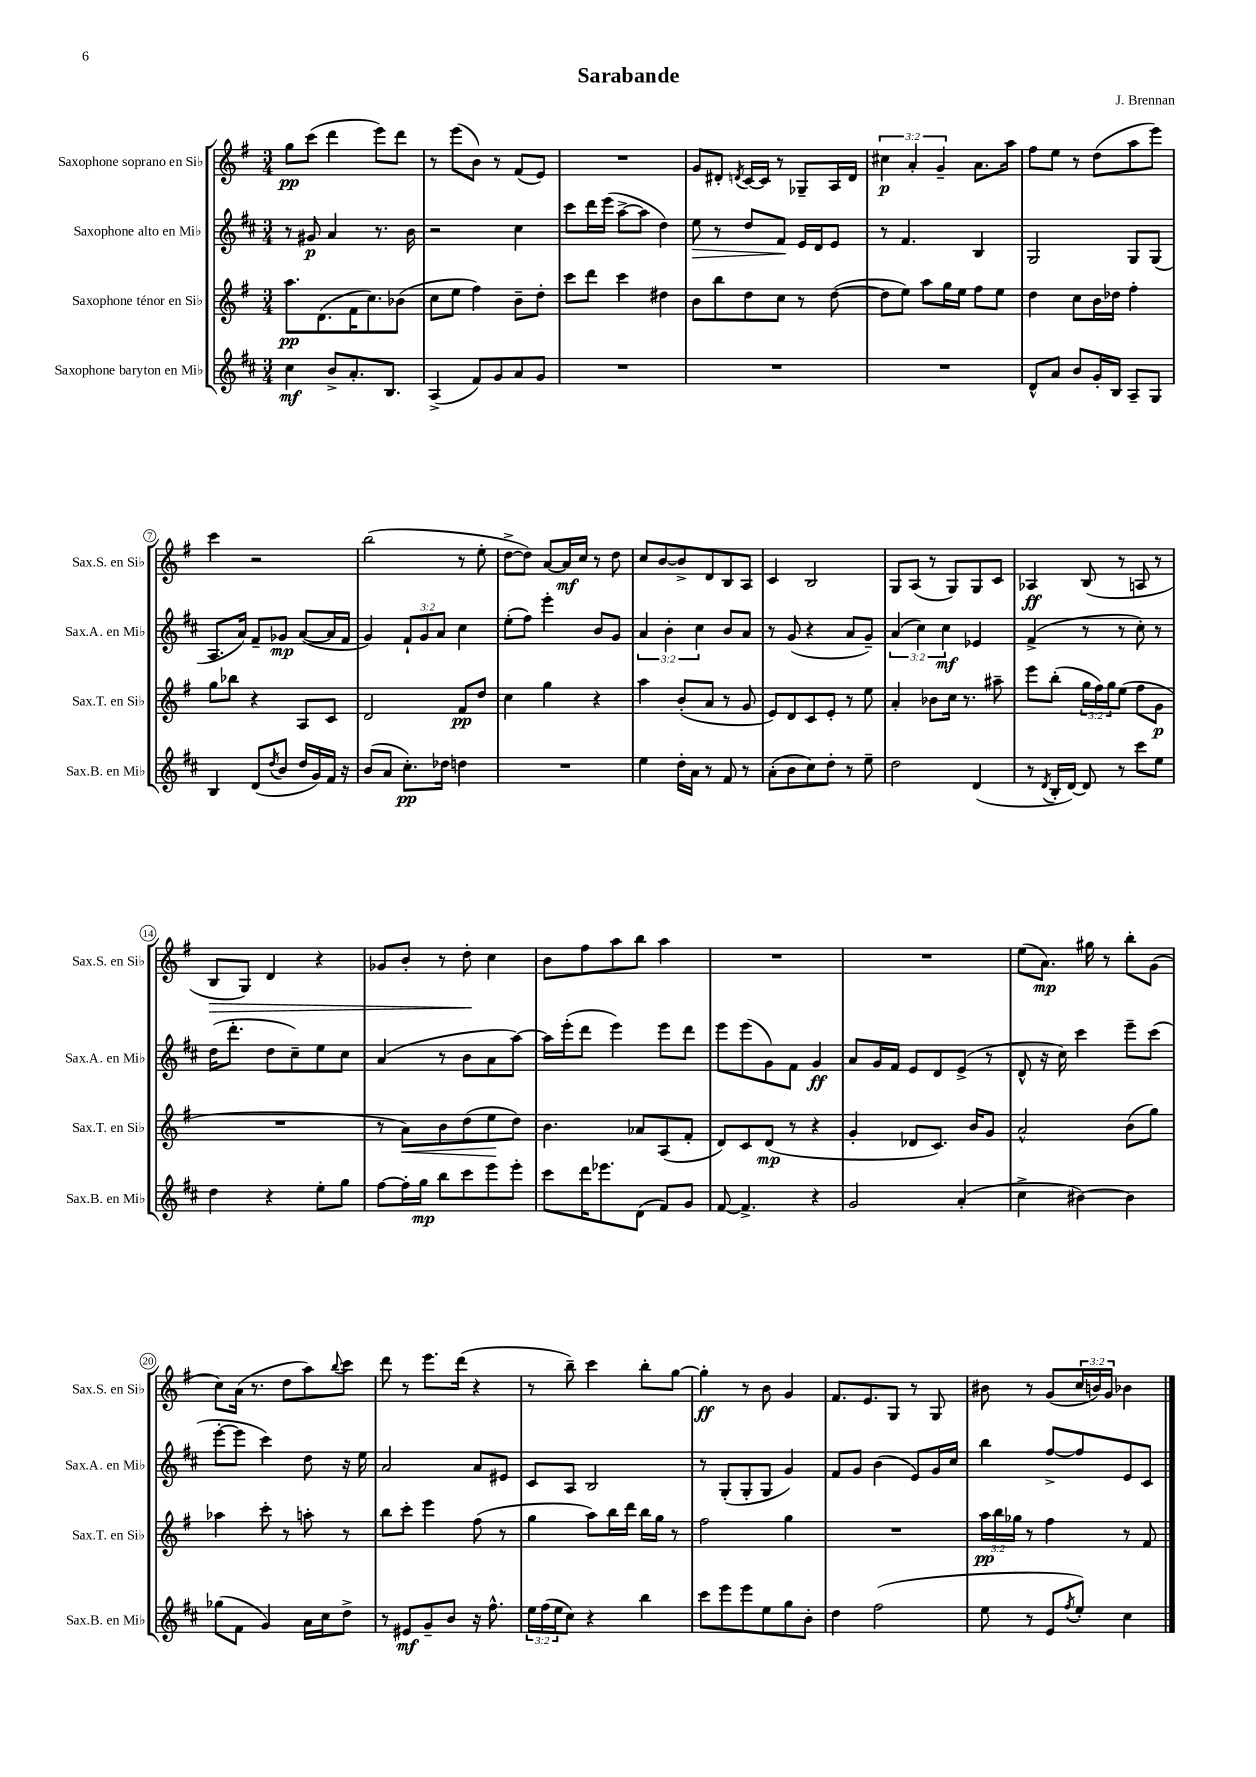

**kern	**kern	**kern	**kern
*staff4	*staff3	*staff2	*staff1
*clefG2	*clefG2	*clefG2	*clefG2
*k[f#c#]	*k[f#]	*k[f#c#]	*k[f#]
*M3/4	*M3/4	*M3/4	*M3/4
4cc#	8.aa	8r	8gg
.	.	8g#	(8ccc
.	(8.d	.	.
8b^	.	4a	4ddd
8.a'	16f#	.	.
.	8.cc)	.	.
.	.	8.r	8eee)
8.B	.	.	.
.	(8b-	.	8ddd
.	.	16b	.
=	=	=	=
(4A^	8cc	2r	8r
.	8ee	.	(8eee
8f#)	4ff#)	.	8b)
8g	.	.	8r
8a	8b~	4cc#	(8f#
8g	8dd'	.	8e)
=	=	=	=
2.r	8ccc	8ccc#	2.r
.	8ddd	16ddd	.
.	.	(16eee	.
.	4ccc	[8aa^	.
.	.	8aa]	.
.	4dd#	4dd)	.
=	=	=	=
2.r	8b	8ee	8g
.	8bb	8r	8d#'
.	.	.	8qd
.	8dd	8dd	[16c
.	.	.	16c]
.	8cc	8f#	8r
.	8r	16e	8G-~
.	.	16d	.
.	([8dd	8e	16A
.	.	.	16d
=	=	=	=
2.r	8dd]	8r	6cc#
.	8ee)	4.f#	.
.	.	.	6a'
.	8aa	.	.
.	.	.	6g~
.	16gg	.	.
.	16ee	.	.
.	8ff#	4B	8.a
.	8ee	.	.
.	.	.	16aa
=	=	=	=
8d^^	4dd	2G	8ff#
8a	.	.	8ee
8b	8cc	.	8r
16g'	16b	.	(8dd
16B	16dd-	.	.
8A~	4ff#'	8G	8aa
8G	.	(8G	8eee)
=	=	=	=
4B	8gg	8.A	4ccc
.	8bb-	.	.
.	.	16a)	.
(8d	4r	8f#~	2r
8qdd	.	.	.
8b	.	8g-	.
16dd	8A	([8a	.
16g)	.	.	.
16f#	8c	16a]	.
16r	.	16f#	.
=	=	=	=
(8b	2d	4g)	(2bb
8a	.	.	.
8.cc#')	.	12f#`	.
.	.	12g	.
.	.	12a	.
16dd-	.	.	.
4dd	8f#	4cc#	8r
.	8dd	.	8ee'
=	=	=	=
2.r	4cc	(8ee'	[8dd^
.	.	8ff#)	8dd])
.	4gg	4eee'	[8a
.	.	.	16a]
.	.	.	16cc
.	4r	8b	8r
.	.	8g	8dd
=	=	=	=
4ee	4aa	6a	8cc
.	.	.	[8b
.	.	6b'	.
16dd'	(8b'	.	8b^]
16a	.	.	.
.	.	6cc#	.
8r	8a	.	8d
8f#	8r	8b	8B
8r	8g	8a	8A
=	=	=	=
(8a'	8e)	8r	4c
8b	8d	(8g	.
8cc#)	8c	4r	2B
8dd'	8e'	.	.
8r	8r	8a	.
8ee~	8ee	8g~)	.
=	=	=	=
2dd	4a'	(6a	8G
.	.	.	(8A
.	.	6cc#)	.
.	8b-	.	8r
.	.	6cc#	.
.	16cc	.	8G)
.	8.r	.	.
(4d	.	4e-	8G
.	8aa#~	.	8c
=	=	=	=
8r	8eee	(4f#^	4A-
8qd	.	.	.
16B'	(8bb'	.	.
[16d)	.	.	.
8d]	24gg	8r	(8B
.	24ff#)	.	.
.	24gg	.	.
8r	(8ee	8r	8r
8ccc#	8ff#	8cc#')	8A
8ee	8g	8r	8r
=	=	=	=
4dd	2.r	(16dd	8B
.	.	8.ddd'	.
.	.	.	8G)
4r	.	8dd	4d
.	.	8cc#~)	.
8ee'	.	8ee	4r
8gg	.	8cc#	.
=	=	=	=
[8ff#	8r	(4a	8g-
16ff#']	8a)	.	8b'
16gg	.	.	.
8bb	8b	8r	8r
8ccc#	(8dd	8b	8dd'
8eee	8ee	8a	4cc
8eee'	8dd)	[8aa)	.
=	=	=	=
8ccc#	4.b	16aa]	8b
.	.	(16eee'	.
16ddd	.	8ddd	8ff#
8.eee-	.	.	.
.	.	4eee)	8aa
(8d	8a-	.	8bb
8f#)	(8A	8eee	4aa
8g	8f#'	8ddd	.
=	=	=	=
[8f#	8d)	8eee	2.r
4.f#^]	8c	(8eee	.
.	(8d	8g)	.
.	8r	8f#	.
4r	4r	4g	.
=	=	=	=
2g	4g'	8a	2.r
.	.	16g	.
.	.	16f#	.
.	8d-	8e	.
.	8.c)	8d	.
(4a'	.	(8e^	.
.	16b	.	.
.	8g	8r	.
=	=	=	=
4cc#^	2a^^	8d^^	(8ee
.	.	16r	8.a)
.	.	16cc#)	.
[4b#)	.	4ccc#	.
.	.	.	16gg#
.	.	.	8r
4b#]	(8b	8eee~	8bb'
.	8gg)	(8ccc#	(8g
=	=	=	=
(8gg-	4aa-	[8eee'	8cc)
8f#	.	8eee]	(16a
.	.	.	8.r
4g)	8ccc'	4ccc#)	.
.	8r	.	8dd
16a	8aa'	8dd	8aa)
16cc#	.	.	.
.	.	.	8qqbb
8dd^	8r	16r	8ccc
.	.	16ee	.
=	=	=	=
8r	8bb	2a	8ddd
8e#	8ccc'	.	8r
8g~	4eee	.	8.eee
8b	.	.	.
.	.	.	(16ddd
16r	(8ff#	8a	4r
8.ff#^^	.	.	.
.	8r	8e#	.
=	=	=	=
24ee	4gg	8c#	8r
(24ff#	.	.	.
24ee	.	.	.
8cc#)	.	8A	8bb~)
4r	8aa)	2B	4ccc
.	16bb	.	.
.	16ddd	.	.
4bb	16bb	.	8bb'
.	16gg	.	.
.	8r	.	[8gg
=	=	=	=
8ccc#	2ff#	8r	4gg']
8eee	.	(8G'	.
8eee	.	8G'	8r
8ee	.	8G	8b
8gg	4gg	4g)	4g
8b'	.	.	.
=	=	=	=
4dd	2.r	8f#	8.f#
.	.	8g	.
.	.	.	8.e
(2ff#	.	(4b	.
.	.	.	8G
.	.	8e)	8r
.	.	16g	8G
.	.	16cc#	.
=	=	=	=
8ee	24aa	4bb	8b#
.	24bb	.	.
.	24gg-	.	.
8r	8r	.	8r
8e	4ff#	[8ff#^	(8g
8qff#	.	.	.
8ee')	.	8ff#]	24cc
.	.	.	24b)
.	.	.	24g
4cc#	8r	8e	4b-
.	8f#	8c#	.
==	==	==	==
*-	*-	*-	*-
